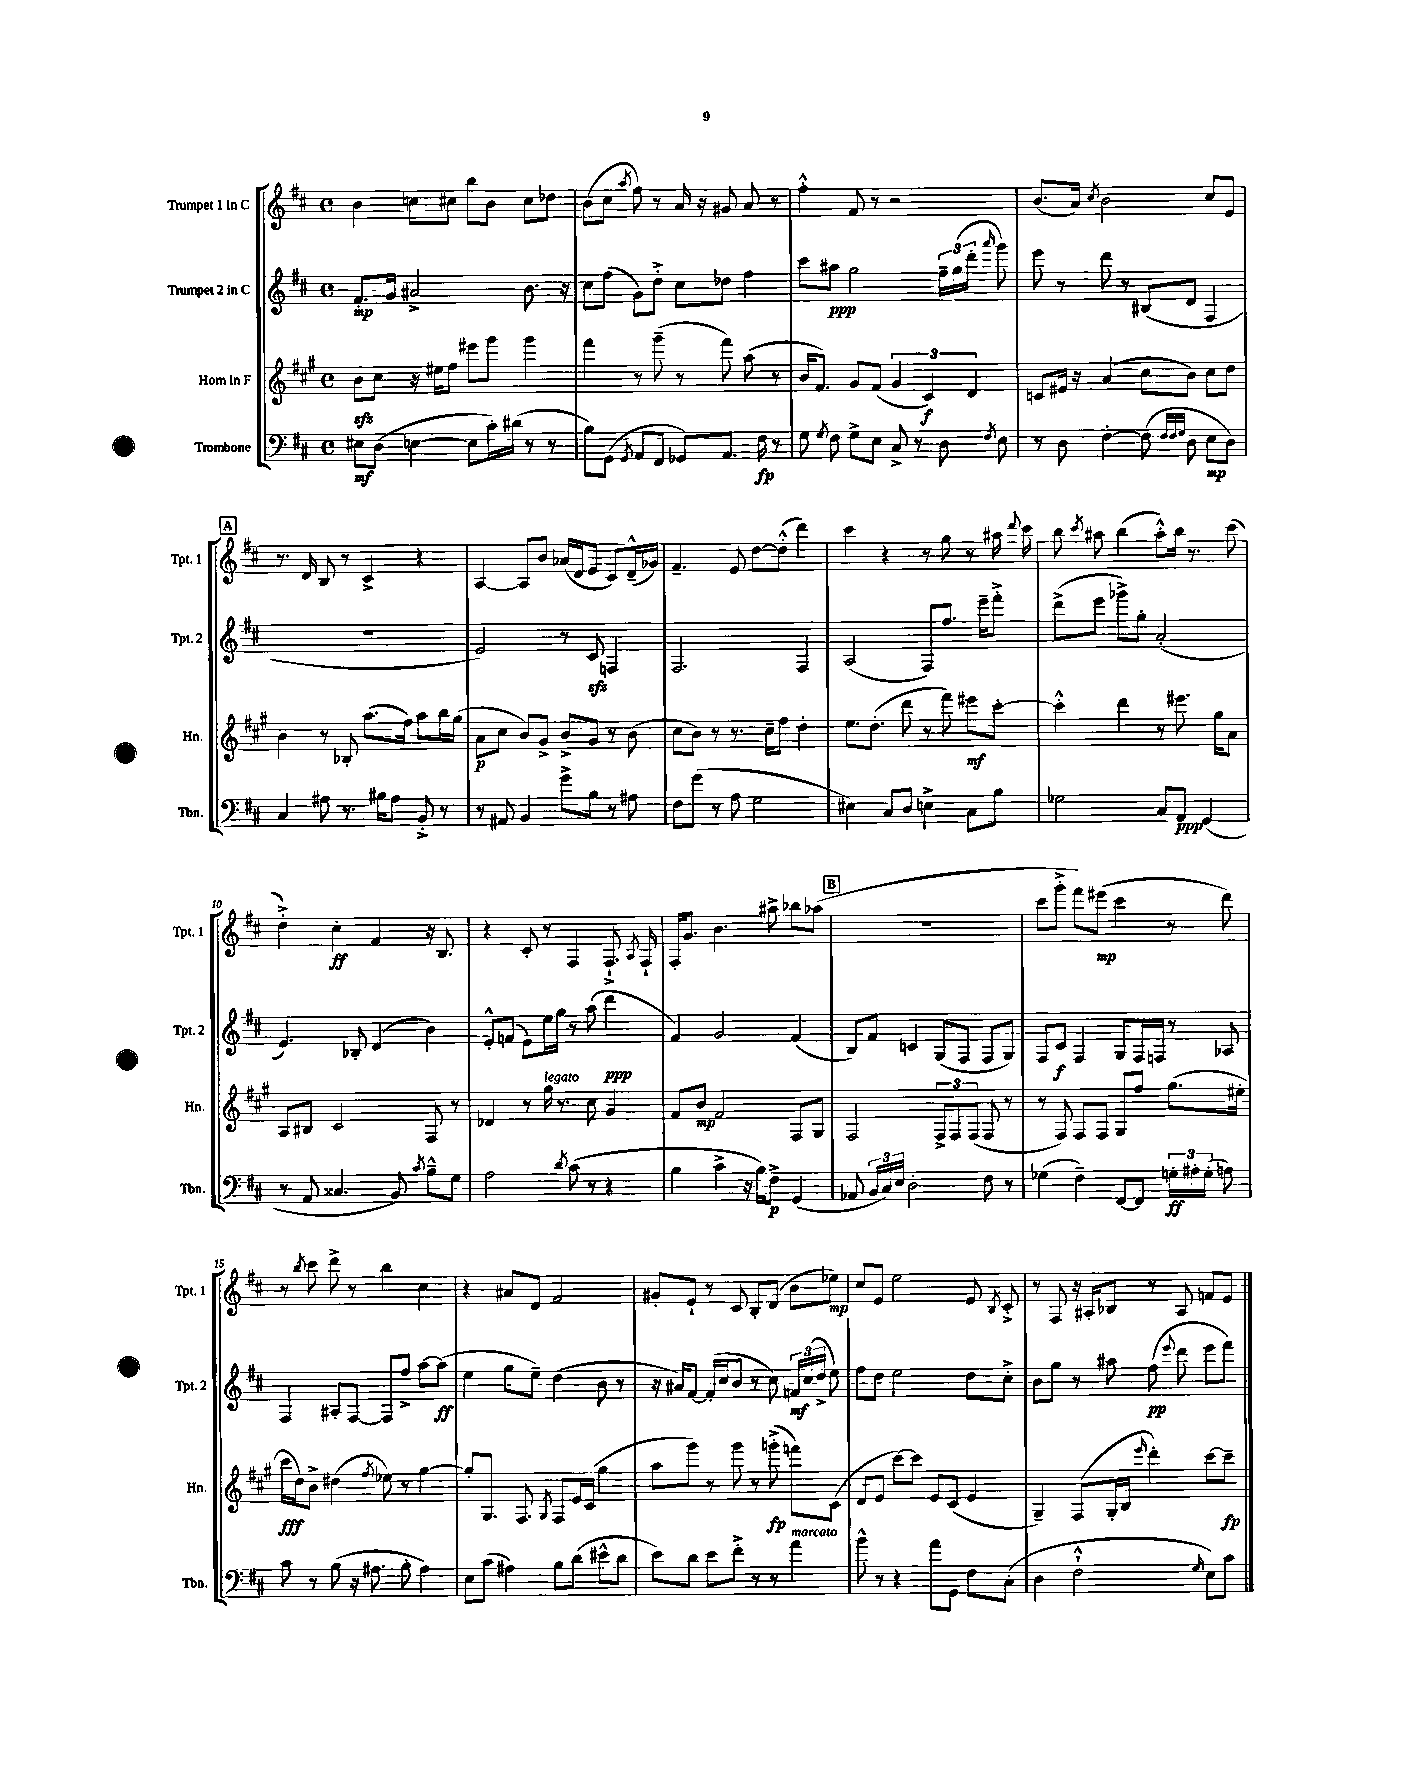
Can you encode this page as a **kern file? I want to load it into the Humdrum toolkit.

**kern	**kern	**kern	**kern
*staff4	*staff3	*staff2	*staff1
*clefF4	*clefG2	*clefG2	*clefG2
*k[f#c#]	*k[f#c#g#]	*k[f#c#]	*k[f#c#]
*M4/4	*M4/4	*M4/4	*M4/4
*met(c)	*met(c)	*met(c)	*met(c)
8E#	8b	8.f#'	4b
(8D	8cc#	.	.
.	.	16g	.
[4E	16r	2a#^	8cc
.	16ee#	.	.
.	8ff#	.	8cc#
8E]	8eee#	.	8bb
16c#')	8ggg#	.	8b
(16d#	.	.	.
8r	4ggg#	8.b	8cc#
8r	.	.	8dd-
.	.	16r	.
=	=	=	=
8B)	4fff#	8cc#	(8b
(8GG	.	(8ff#	8cc#
8qGG	.	.	8qaa
8AA	8r	8g)	8ff#)
8FF#	(8ggg#~	8dd'^	8r
8GG-)	8r	8cc#	16a
.	.	.	16r
8.AA	8fff#)	8dd-	8g#
.	(8aa	4ff#	8a
16F#	.	.	.
8r	8r	.	8r
=	=	=	=
8G	16b	8ccc#	4ff#'^^
.	8.f#)	.	.
8qG	.	.	.
8F#	.	8aa#	.
8G^	8g#	2gg	8f#
8E	(8f#	.	8r
8C#^	6g#	.	2r
8r	.	.	.
.	6c#)	.	.
8D	.	24ff#~	.
.	.	(24gg	.
.	6d	24ddd'	.
8qF#	.	16qqaaa	.
8E	.	8ggg)	.
=	=	=	=
8r	8c	8eee	(8.b
8D	16e#	8r	.
.	16r	.	16a)
.	.	.	8qcc#
[4F#'	(4a	8ddd	2b
.	.	8r	.
(8F#]	8cc#	(8B#	.
32qqF#	.	.	.
32qqF#	.	.	.
32qqG	.	.	.
8D	8b)	8d	.
8E	8cc#	4F#	8cc#
8D)	8dd	.	8e
=	=	=	=
4C#	4b	1r	8.r
.	.	.	16d
8A#	8r	.	8B
8.r	8B-'	.	8r
.	(8.aa	.	4c#^
16B#	.	.	.
8A#	.	.	.
.	16ff#)	.	.
8BB'^	8aa	.	4r
8r	16bb	.	.
.	(16gg#	.	.
=	=	=	=
8r	8a	2e)	[4A
8AA#	8cc#	.	.
4BB	8b)	.	8A]
.	8g#^	.	8b
8g^	8b^	8r	(16a-
.	.	.	16d
8B	8g#	8c#	8e
8r	8r	4F	8c#)
8A#	(8b	.	(16d~^^
.	.	.	16g-)
=	=	=	=
8F#	8cc#	2.F#	4.f#~
(8g	8b)	.	.
8r	8r	.	.
8A	8.r	.	8e
2G	.	.	[8dd
.	16cc#~	.	.
.	8ff#	.	(8dd'^^]
.	4dd'	4F#	4ddd)
=	=	=	=
4E#)	8.ee	(2A	4ccc#
.	(8.dd'	.	.
8C#	.	.	4r
8D	8ddd	.	.
4E^	8r	8F#)	8r
.	8fff#)	8.ff#	8gg
8C#	8eee#	.	8r
.	.	16eee~	.
8B	[8ccc#'	8fff#'^	16aa#
.	.	.	8qqddd
.	.	.	16ccc#
=	=	=	=
2G-	4ccc#'^^]	(8ddd^	8bb
.	.	.	8qccc#
.	.	8eee	8aa#
.	4ddd	8ggg-^)	(4bb
.	.	8gg'	.
8C#	8r	(2a'	8aa#'^^)
8AA	8.eee#	.	16bb
.	.	.	8.r
(4GG	.	.	.
.	16gg#	.	.
.	8a	.	(8ccc#
=	=	=	=
8r	8A	4.e)	4dd'^)
8AA	8B#	.	.
4.C##	2c#	.	4cc#'
.	.	8B-'	.
.	.	(4d	4f#
8BB)	.	.	.
8qc#	.	.	.
8B~^^	8F#	4b)	16r
.	.	.	8.B
8G	8r	.	.
=	=	=	=
2A	4d-	8e'^^	4r
.	.	(8f	.
.	8r	8e)	8c#'
.	16gg#	16ee	8r
.	8.r	16gg	.
8qd	.	.	.
(8c#	.	8r	4F#
8r	8cc#	(8aa	.
4r	4g#	4ddd	8.F#`^
.	.	.	8qA
.	.	.	16F#`
=	=	=	=
4B	8f#	4f#)	16F#'
.	.	.	8.g
.	8b	.	.
4c#^	2f#	2g	4.b
16r	.	.	.
16B)	.	.	.
8F#^	.	.	8aa#^
(4GG	8F#	(4f#	8bb-
.	8G#	.	(8aa-
=	=	=	=
8AA-	2F#	8B)	1r
24BB	.	8f#	.
24C#)	.	.	.
24E	.	.	.
2D'	.	4c	.
.	12F#^	(8G	.
.	12F#	.	.
.	.	8F#	.
.	(12F#	.	.
8F#	8F#	8F#	.
8r	8r	8G)	.
=	=	=	=
(4G-	8r	8F#	8ccc#
.	8F#)	8c#	8ggg'^
4F#~)	8F#	4F#	8fff#)
.	8F#	.	(8eee#
[8FF#	8G#	8G	4ccc#
8FF#]	8ff#	16F#	.
.	.	16F	.
24G'	(8.gg#	8r	8r
24A#'	.	.	.
(24G'	.	.	.
8A)	.	8A-	8ddd)
.	16ee#'	.	.
=	=	=	=
8c#	16ccc#	4F#	8r
.	16dd)	.	.
.	.	.	8qbb
8r	8b^	.	8ccc#
(8B	(4dd#	8A#'	8ddd^
16r	.	[8F#	8r
8.A#	.	.	.
.	8qff#	.	.
.	8ee-)	8F#]	4bb
8B'	8r	8ff#^	.
4A#)	[4gg#	[8aa	4cc#
.	.	(8aa]	.
=	=	=	=
8E	8gg#']	4ee	4r
(8c#	8.G#	.	.
4A#)	.	8gg	8a#
.	8.F#	.	.
.	.	8ee~)	8d
.	8qG#	.	.
8B	8F#	(4dd	2f#
(8d	16e	.	.
.	(16c#	.	.
8e#^^	4gg#	8b	.
8d	.	8r	.
=	=	=	=
8e)	8aa	16r	8g#'
.	.	16a#)	.
8d	8ggg#)	[8f#	8e`
8e	8r	(16f#']	8r
.	.	16cc#	.
8f#'^	8ggg#	8b	8c#
8r	8r	8r	8B'
8r	(8ggg'^	8cc#)	(8d
4a	8fff)	24f	8b
.	.	(24cc#	.
.	.	24dd^	.
.	(8c#	8ee)	8ee-)
=	=	=	=
8b^^	8d	8ff#	8cc#
8r	8e	8dd	8e
4r	[8ccc#)	2ee	2ee
.	8ccc#]	.	.
8a	8e	.	.
8GG	(8c#	.	.
8F#	4e	8dd	8e
.	.	.	8qB
(8C#'	.	8cc#'^	8c#'^
=	=	=	=
4D	4G#~)	8b	8r
.	.	8gg	8F#
2F#`^^	(8F#	8r	16r
.	.	.	16A#'
.	16G#'	8aa#	8B-
.	16B	.	.
.	16qqeee	.	.
.	4ddd')	(8ff#	8r
.	.	8qqeee	.
.	.	8ddd	8A#
16qqG	.	.	.
8E)	[8ccc#	8eee	8f
8c#	8ccc#~]	8fff#)	8e
==	==	==	==
*-	*-	*-	*-
